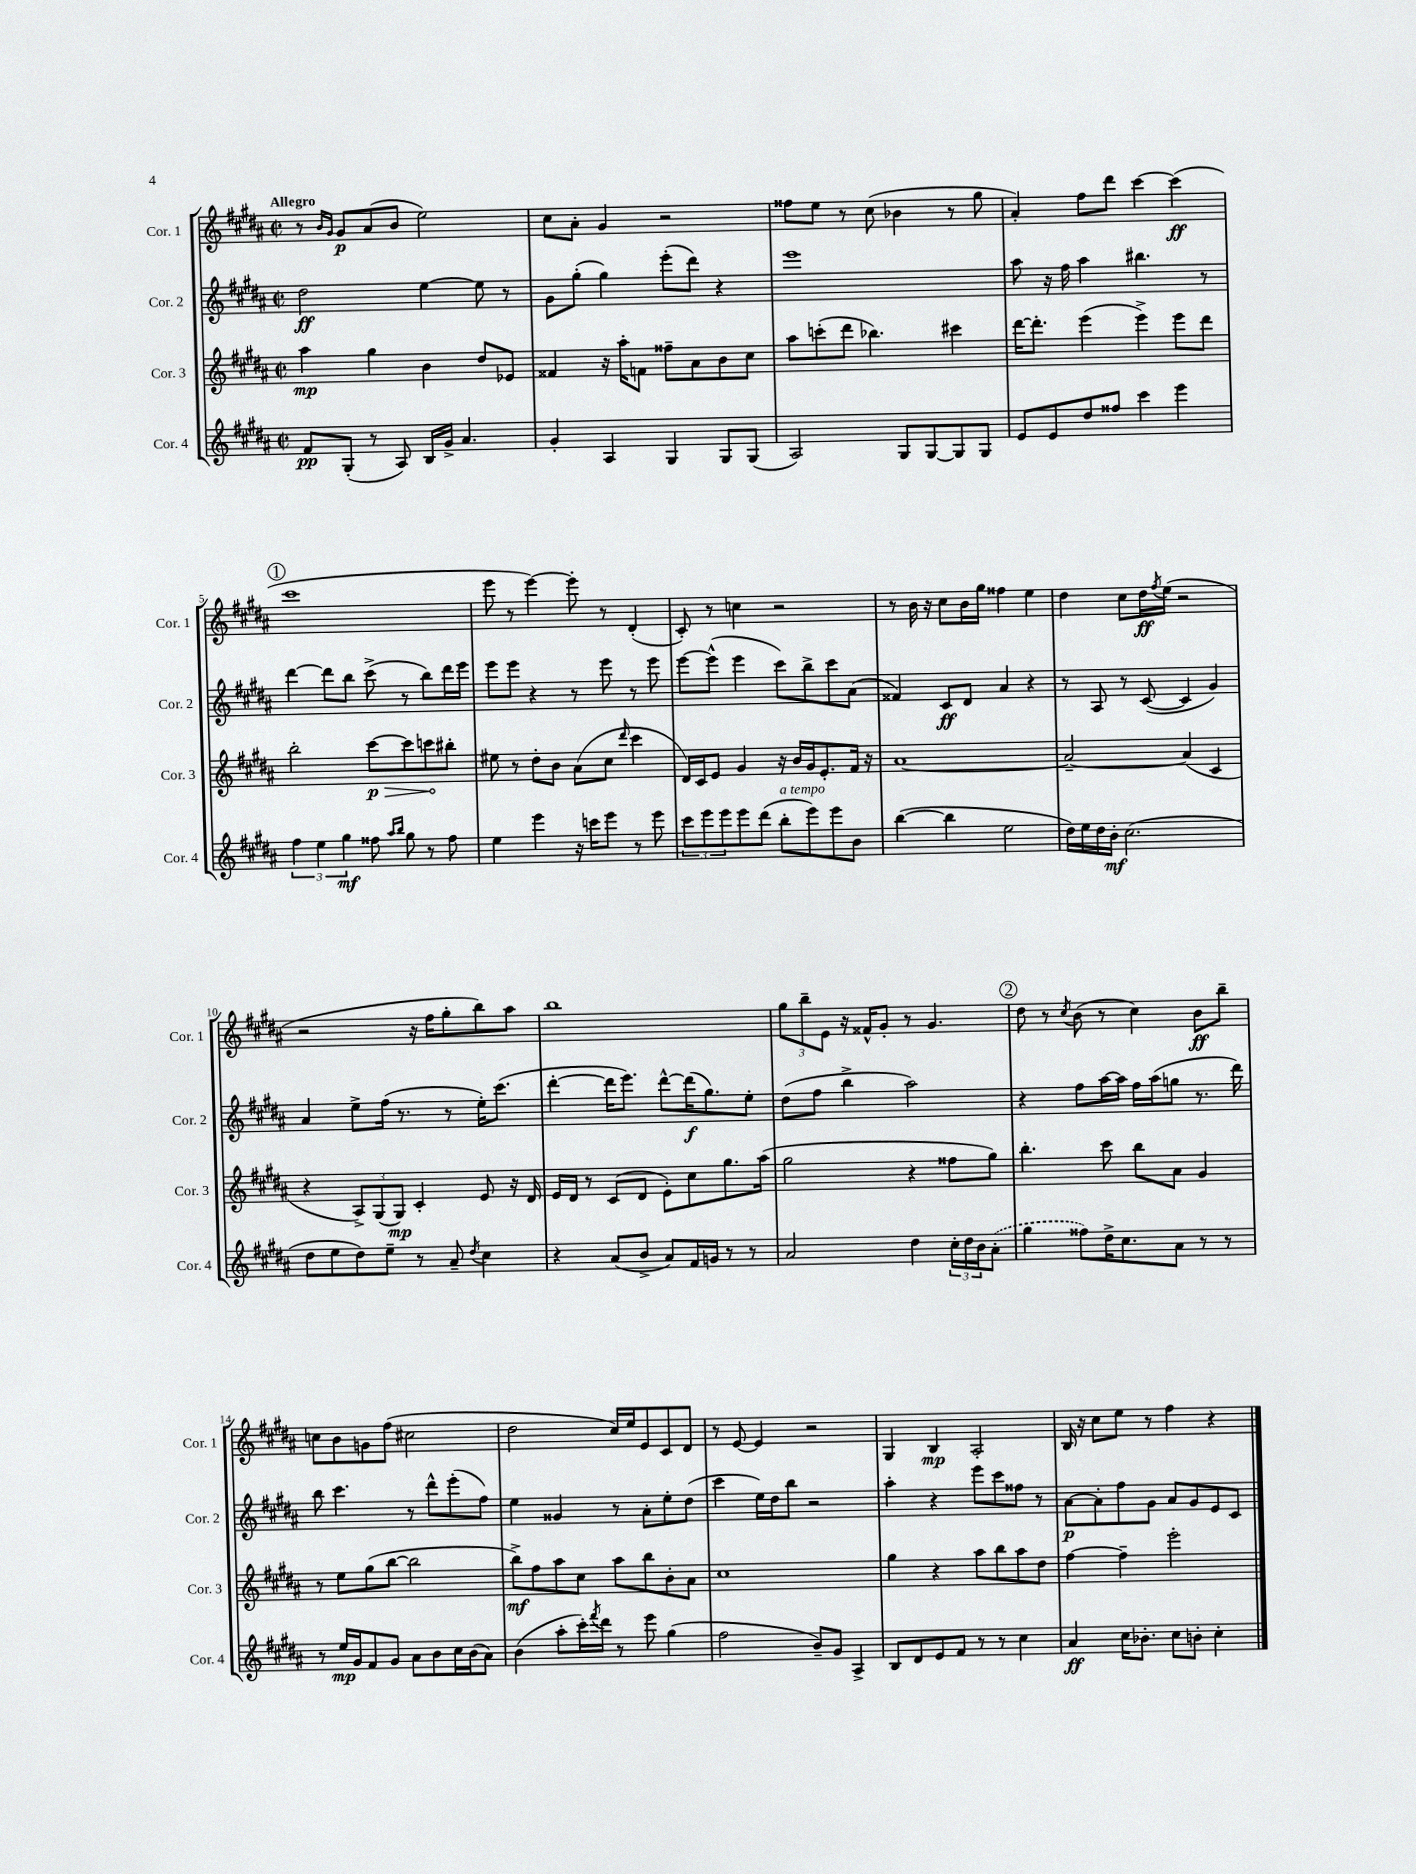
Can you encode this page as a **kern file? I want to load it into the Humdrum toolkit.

**kern	**dynam	**kern	**dynam	**kern	**dynam	**kern	**dynam
*part4	*part4	*part3	*part3	*part2	*part2	*part1	*part1
*staff4	*staff4	*staff3	*staff3	*staff2	*staff2	*staff1	*staff1
*I"Cor. 4	*	*I"Cor. 3	*	*I"Cor. 2	*	*I"Cor. 1	*
*I'Cor. 4	*	*I'Cor. 3	*	*I'Cor. 2	*	*I'Cor. 1	*
*clefG2	*	*clefG2	*	*clefG2	*	*clefG2	*
*k[f#c#g#d#a#]	*	*k[f#c#g#d#a#]	*	*k[f#c#g#d#a#]	*	*k[f#c#g#d#a#]	*
*M2/2	*	*M2/2	*	*M2/2	*	*M2/2	*
*met(c|)	*	*met(c|)	*	*met(c|)	*	*met(c|)	*
=1	=1	=1	=1	=1	=1	=1	=1
!	!	!	!	!	!	!LO:TX:a:B:t=Allegro	!
8f#/L	pp	4aa#\	mp	2dd#\	ff	8r	.
.	.	.	.	.	.	16qqb/LL	.
.	.	.	.	.	.	16qqg#/JJ	.
(8G#'/J	.	.	.	.	.	8g#/L	p
8r	.	4gg#\	.	.	.	(8a#/	.
8A#/)	.	.	.	.	.	8b/J	.
16B/LL	.	4b\	.	[4ee\	.	2ee\)	.
16g#^/JJ	.	.	.	.	.	.	.
4.a#/	.	.	.	.	.	.	.
.	.	8dd#/L	.	8ee\]	.	.	.
.	.	8e-X/J	.	8r	.	.	.
=2	=2	=2	=2	=2	=2	=2	=2
4g#'/	.	4f##X/	.	8g#\L	.	8cc#\L	.
.	.	.	.	(8gg#'\J	.	8a#'\J	.
4A#/	.	16r	.	4gg#\)	.	4g#/	.
.	.	16aa#'\KL	.	.	.	.	.
.	.	8fn\J	.	.	.	.	.
4G#/	.	8ff##X~\L	.	(8eee'\L	.	2r	.
.	.	8a#\	.	8ddd#\J)	.	.	.
8G#/L	.	8b\	.	4r	.	.	.
(8G#/J	.	8cc#\J	.	.	.	.	.
=3	=3	=3	=3	=3	=3	=3	=3
2A#/)	.	8aa#\L	.	1eee	.	8ff##X\L	.
.	.	(8cccn'\	.	.	.	8ee\J	.
.	.	8ddd#\J	.	.	.	8r	.
.	.	4.bb-X\)	.	.	.	(8cc#\	.
8G#/L	.	.	.	.	.	4b-X\	.
[8G#/	.	.	.	.	.	.	.
8G#/]	.	4ccc#X\	.	.	.	8r	.
8G#/J	.	.	.	.	.	8gg#\	.
=4	=4	=4	=4	=4	=4	=4	=4
8e/L	.	[16ddd#\KL	.	8aa#\	.	4a#'/)	.
.	.	8.ddd#'\J]	.	.	.	.	.
8e/	.	.	.	16r	.	.	.
.	.	.	.	16ff#\	.	.	.
8dd#/	.	(4eee\	.	4aa#\	.	8ff#\L	.
8ff##X/J	.	.	.	.	.	8ddd#\J	.
4ccc#\	.	4eee^\)	.	4.bb#X\	.	[4ccc#\	.
4eee\	.	8eee\L	.	.	.	(4ccc#\]	ff
.	.	8ddd#\J	.	8r	.	.	.
!!LO:LB:g=z
!!LO:REH:place=s1:t=1
=5	=5	=5	=5	=5	=5	=5	=5
6ff#\	.	2bb'\	.	[4ddd#\	.	1ccc#	.
6ee\	.	.	.	.	.	.	.
.	.	.	.	8ddd#\L]	.	.	.
6gg#\	mf	.	.	.	.	.	.
.	.	.	.	8bb\J	.	.	.
!	!	!	!LO:HP:b	!	!	!	!
8ff##X\	.	[8ccc#\L	> p	(8ccc#^\	.	.	.
16qqaa#/LL	.	.	.	.	.	.	.
16qqbb/JJ	.	.	.	.	.	.	.
8gg#\	.	8ccc#\]	.	8r	.	.	.
8r	.	8cccn\	.	8bb\L)	.	.	.
8ff##\	.	8bb#X'\J	]	16ddd#\L	.	.	.
.	.	.	.	16eee\JJ	.	.	.
=6	=6	=6	=6	=6	=6	=6	=6
4ee\	.	8ee#X\	.	8eee\L	.	8eee\	.
.	.	8r	.	8eee\J	.	8r	.
4eee\	.	8dd#'\L	.	4r	.	[4eee\)	.
.	.	8b\J	.	.	.	.	.
16r	.	(8a#\L	.	8r	.	8eee'\]	.
16cccn\KL	.	.	.	.	.	.	.
8eee\J	.	8cc#\J	.	8eee\	.	8r	.
.	.	16qqddd#/	.	.	.	.	.
8r	.	4ccc#\	.	8r	.	(4d#'/	.
8eee\	.	.	.	8eee\	.	.	.
=7	=7	=7	=7	=7	=7	=7	=7
12ccc#\L	.	16d#/LL)	.	[8eee\L	.	8c#'/)	.
.	.	16c#/J	.	.	.	.	.
12eee\	.	.	.	.	.	.	.
.	.	8e/J	.	(8eee^^\J]	.	8r	.
12eee\	.	.	.	.	.	.	.
8eee\	.	4g#/	.	4eee\	.	4ccn\	.
(8ddd#\J	.	.	.	.	.	.	.
!LO:TX:a:i:t=a tempo	!	!	!	!	!	!	!
8bb'\L	.	16r	.	8ccc#\L)	.	2r	.
.	.	16b/LL	.	.	.	.	.
8eee\)	.	16g#/J	.	8bb^\	.	.	.
.	.	8.e'/	.	.	.	.	.
8eee\	.	.	.	8ccc#\	.	.	.
8b\J	.	16f#/Jk	.	(8a#\J	.	.	.
.	.	16r	.	.	.	.	.
=8	=8	=8	=8	=8	=8	=8	=8
([4bb\	.	[1a#	.	4f##X/)	.	8r	.
.	.	.	.	.	.	16b\	.
.	.	.	.	.	.	16r	.
4bb\]	.	.	.	8c#/L	ff	8cc#\L	.
.	.	.	.	8d#/J	.	16b\L	.
.	.	.	.	.	.	16gg#\JJ	.
2ee\	.	.	.	4a#/	.	4ff##X\	.
.	.	.	.	4r	.	4ee\	.
=9	=9	=9	=9	=9	=9	=9	=9
16dd#\LL)	.	2a#~/_	.	8r	.	4dd#\	.
16ee\	.	.	.	.	.	.	.
16dd#\	.	.	.	8A#/	.	.	.
16b'\JJ	mf	.	.	.	.	.	.
(2.cc#\	.	.	.	8r	.	8cc#\L	.
.	.	.	.	([8c#/	.	16dd#\L	ff
.	.	.	.	.	.	8qff#/	.
.	.	.	.	.	.	(16ee\JJ	.
.	.	(4a#/]	.	4c#/]	.	2r	.
.	.	4c#/	.	4g#/)	.	.	.
!!LO:LB:g=z
=10	=10	=10	=10	=10	=10	=10	=10
8dd#\L	.	4r	.	4a#/	.	2r	.
8ee\	.	.	.	.	.	.	.
8dd#\)	.	12A#^/L)	.	8ee^\L	.	.	.
.	.	(12G#/	.	.	.	.	.
8ee~\J	.	.	.	(16ff#\Jk	.	.	.
.	.	12G#/J)	mp	.	.	.	.
.	.	.	.	8.r	.	.	.
8r	.	4c#'/	.	.	.	16r	.
.	.	.	.	.	.	16ff#\KL	.
8a#~/	.	.	.	8r	.	8gg#'\	.
8qdd#/	.	.	.	.	.	.	.
4cc#\	.	8e/	.	16ee'\KL)	.	8bb\)	.
.	.	.	.	(8.ccc#\J	.	.	.
.	.	16r	.	.	.	8aa#\J	.
.	.	16d#/	.	.	.	.	.
=11	=11	=11	=11	=11	=11	=11	=11
4r	.	16e/LL	.	[4ddd#'\	.	1bb	.
.	.	16d#/JJ	.	.	.	.	.
.	.	8r	.	.	.	.	.
(8a#/L	.	(8c#/L	.	16ddd#\KL]	.	.	.
.	.	.	.	8.eee\J)	.	.	.
8b^/J	.	8d#/J	.	.	.	.	.
8a#/L)	.	8e'\L)	.	[8ddd#^^\L	.	.	.
16f#/L	.	8cc#\	.	(16ddd#\K]	f	.	.
16gn/JJ	.	.	.	8.gg#\)	.	.	.
8r	.	8.gg#\	.	.	.	.	.
8r	.	.	.	8ee'\J	.	.	.
.	.	(16aa#\Jk	.	.	.	.	.
=12	=12	=12	=12	=12	=12	=12	=12
2a#/	.	2gg#\	.	(8dd#\L	.	12gg#\L	.
.	.	.	.	.	.	12bb~\	.
.	.	.	.	8ff#\J	.	.	.
.	.	.	.	.	.	12e\J	.
.	.	.	.	4bb^\	.	16r	.
.	.	.	.	.	.	16f##X^^/KL	.
.	.	.	.	.	.	8g#'/J	.
4dd#\	.	4r	.	2aa#\)	.	8r	.
.	.	.	.	.	.	4.g#/	.
24cc#'\LL	.	8ff##X\L	.	.	.	.	.
24dd#\	.	.	.	.	.	.	.
24b\J	.	.	.	.	.	.	.
(8a#'\J	.	8gg#\J)	.	.	.	.	.
!!LO:REH:place=s1:t=2
=13	=13	=13	=13	=13	=13	=13	=13
4gg#\	.	4.bb'\	.	4r	.	8dd#\	.
.	.	.	.	.	.	8r	.
.	.	.	.	.	.	8qcc#/	.
8ff##X\L)	.	.	.	8ff#\L	.	(8b\	.
16dd#^\K	.	8ccc#\	.	[16aa#\L	.	8r	.
8.cc#\	.	.	.	16aa#\JJ]	.	.	.
.	.	8bb\L	.	16ff#\LL	.	4cc#\)	.
.	.	.	.	(16aa#\J	.	.	.
8a#\J	.	8a#\J	.	8ggn\J	.	.	.
8r	.	4g#/	.	8.r	.	8b\L	ff
8r	.	.	.	.	.	8bb~\J	.
.	.	.	.	16ddd#\)	.	.	.
!!LO:LB:g=z
=14	=14	=14	=14	=14	=14	=14	=14
8r	.	8r	.	8bb\	.	8ccn\L	.
16ee/LL	mp	8ee\L	.	4.ccc#\	.	8b\	.
16g#/J	.	.	.	.	.	.	.
8f#/	.	(8gg#\	.	.	.	8gn\	.
8g#/J	.	[8bb\J	.	.	.	(8ff#\J	.
8a#\L	.	2bb\]	.	8r	.	2cc#X\	.
8b\	.	.	.	8ddd#^^\L	.	.	.
16cc#\L	.	.	.	(8eee'\	.	.	.
(16b\J	.	.	.	.	.	.	.
8a#\J)	.	.	.	8ff#\J)	.	.	.
=15	=15	=15	=15	=15	=15	=15	=15
(4b\	.	8bb^\L)	mf	4ee\	.	2dd#\	.
.	.	8ff#\	.	.	.	.	.
8aa#'\L	.	8aa#\	.	4g##X/	.	.	.
16ccc#'\L)	.	8cc#\J	.	.	.	.	.
8qfff#/	.	.	.	.	.	.	.
16ddd#\JJ	.	.	.	.	.	.	.
8r	.	8aa#\L	.	8r	.	16cc#/LL)	.
.	.	.	.	.	.	16ee/J	.
8eee\	.	8bb\	.	8a#'\L	.	8e/	.
(4gg#\	.	8b'\	.	8ee'\	.	8c#/	.
.	.	8a#\J	.	(8dd#\J	.	8d#/J	.
=16	=16	=16	=16	=16	=16	=16	=16
2ff#\	.	1cc#	.	4ccc#\	.	8r	.
.	.	.	.	.	.	[8e/	.
.	.	.	.	16ee\LL)	.	4e/]	.
.	.	.	.	16dd#\J	.	.	.
.	.	.	.	8bb\J	.	.	.
8b~/L)	.	.	.	2r	.	2r	.
8g#/J	.	.	.	.	.	.	.
4A#^/	.	.	.	.	.	.	.
=17	=17	=17	=17	=17	=17	=17	=17
8B/L	.	4gg#\	.	4aa#'\	.	4G#/	.
8d#/	.	.	.	.	.	.	.
8e/	.	4r	.	4r	.	4B/	mp
8f#/J	.	.	.	.	.	.	.
8r	.	8aa#\L	.	8eee\L	.	2A#'/	.
8r	.	8bb\	.	8ccc#\	.	.	.
4cc#\	.	8aa#\	.	8ff##X\J	.	.	.
.	.	8dd#\J	.	8r	.	.	.
=18	=18	=18	=18	=18	=18	=18	=18
4a#/	ff	[4ff#\	.	[8a#\L	p	16B/	.
.	.	.	.	.	.	16r	.
.	.	.	.	8a#'\]	.	8cc#\L	.
16cc#\KL	.	4ff#~\]	.	8ff#\	.	8ee\J	.
8.b-X'\J	.	.	.	.	.	.	.
.	.	.	.	8g#\J	.	8r	.
8cc#\L	.	2eee'\	.	8a#/L	.	4ff#\	.
8bn'\J	.	.	.	8g#/	.	.	.
4cc#'\	.	.	.	8e/	.	4r	.
.	.	.	.	8c#/J	.	.	.
==	==	==	==	==	==	==	==
*-	*-	*-	*-	*-	*-	*-	*-
